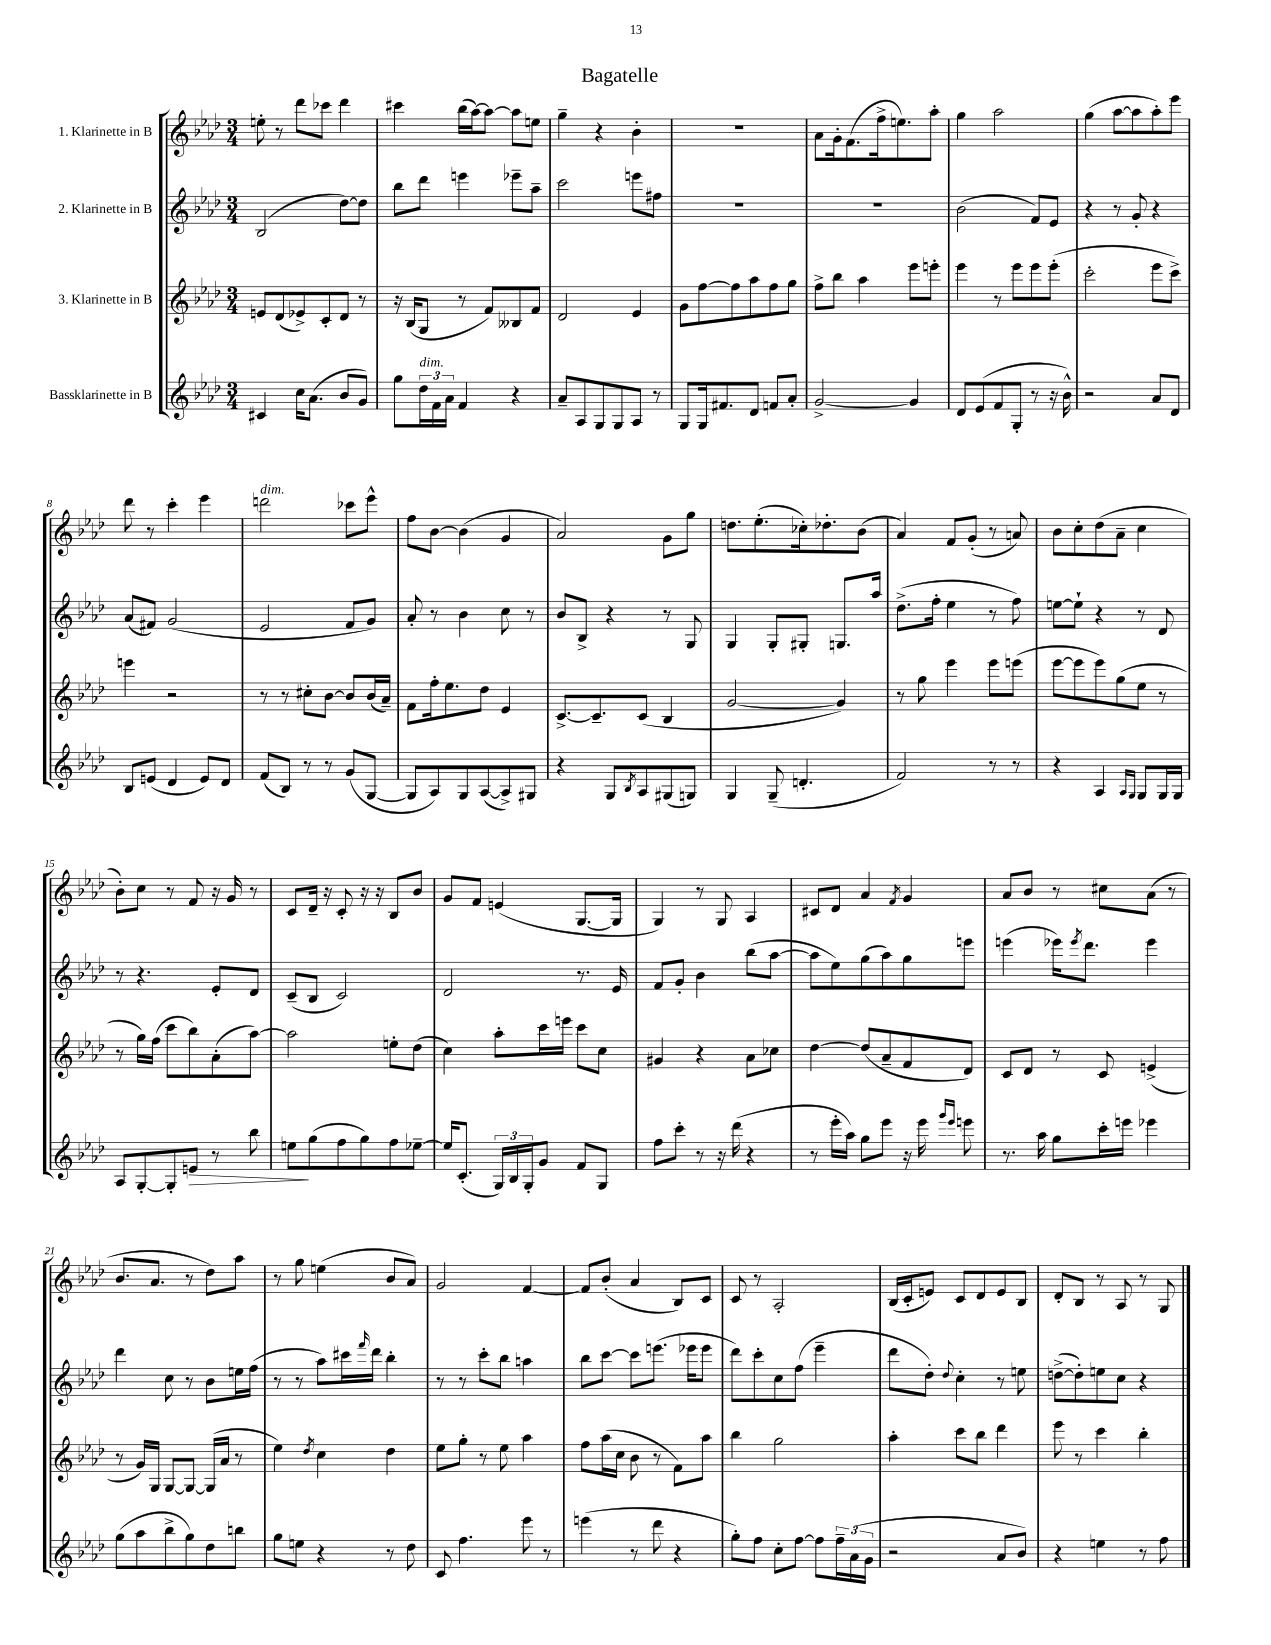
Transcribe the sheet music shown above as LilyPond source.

\header { title = "Bagatelle" }
<<
\new StaffGroup <<
\new Staff = "s0" \with { instrumentName = "1. Klarinette in B" } {
    \clef treble \key aes \major \numericTimeSignature \time 3/4
    e''8-. r8 des'''8 ces'''8 des'''4 |
    cis'''4 bes''16( aes''16~) aes''8~ aes''8 e''8 |
    g''4-- r4 bes'4-. |
    R2. |
    aes'8 g'16-. f'8.( f''16-> e''8.) aes''8-. |
    g''4 aes''2 |
    g''4( aes''8~ aes''8 aes''8-.) ees'''8 |
    des'''8 r8 c'''4-. ees'''4 |
    d'''2^\markup { \italic "dim." } ces'''8 ees'''8-^ |
    f''8 bes'8~ bes'4( g'4 |
    aes'2) g'8 g''8 |
    d''8. ees''8.-.( ces''16-.) des''8.-. bes'8( |
    aes'4) f'8 g'8-.( r8 a'8) |
    bes'8 c''8-. des''8( aes'8-- c''4 |
    bes'8-.) c''8 r8 f'8 r16 g'16 r8 |
    c'8 des'16-- r16 c'8-. r16 r16 bes8 bes'8 |
    g'8 f'8 e'4( g8.~ g16 |
    g4) r8 g8 aes4 |
    cis'8 des'8 aes'4 \acciaccatura { f'8 } g'4 |
    aes'8 bes'8 r8 cis''8 aes'8( r8 |
    bes'8. aes'8. r8 des''8) aes''8 |
    r8 g''8 e''4( bes'8 aes'8) |
    g'2 f'4~ |
    f'8 bes'8-.( aes'4 bes8) c'8 |
    c'8 r8 aes2-. |
    bes16( c'16-. e'8) c'8 des'8 e'8 bes8 |
    des'8-. bes8 r8 aes8 r8 g8 \bar "|." |
}
\new Staff = "s1" \with { instrumentName = "2. Klarinette in B" } {
    \clef treble \key aes \major \numericTimeSignature \time 3/4
    bes2( des''8~) des''8 |
    bes''8 des'''8 e'''4 ees'''8-- aes''8-- |
    c'''2 e'''8 fis''8 |
    R2. |
    R2. |
    bes'2( f'8) ees'8 |
    r4 r8 g'8-. r4 |
    aes'8( fis'8) g'2( |
    ees'2 f'8 g'8) |
    aes'8-. r8 bes'4 c''8 r8 |
    bes'8 bes8-> r4 r8 g8 |
    g4 g8-. gis8-. g8. aes''16 |
    des''8.->( f''16-. ees''4 r8 f''8) |
    e''8~ e''8-! r4 r8 des'8 |
    r8 r4. ees'8-. des'8 |
    c'8--( bes8 c'2) |
    des'2 r8. ees'16 |
    f'8 g'8-. bes'4 bes''8( aes''8~ |
    aes''8 ees''8) g''8( aes''8) g''8 e'''8 |
    e'''4( ees'''16) \acciaccatura { ees'''8 } des'''8. ees'''4 |
    des'''4 c''8 r8 bes'8 e''16 f''16( |
    r8 r8 aes''8) cis'''16 \grace { f'''16 } des'''16 bes''4-. |
    r8 r8 c'''8-. bes''8 a''4 |
    bes''8 c'''8~ c'''8 e'''8.( ees'''16 ees'''8 |
    des'''8) c'''8-. c''8 f''8( ees'''4-- |
    des'''8 des''8-.) \appoggiatura { des''8 } c''4-. r8 e''8 |
    d''8~->( d''8-.) e''8 c''8 r4 \bar "|." |
}
\new Staff = "s2" \with { instrumentName = "3. Klarinette in B" } {
    \clef treble \key aes \major \numericTimeSignature \time 3/4
    e'8 des'8( ees'8->) c'8-. des'8 r8 |
    r16 bes16( g8 r8 f'8) beses8 f'8 |
    des'2 ees'4 |
    g'8 f''8~ f''8 aes''8 f''8 g''8 |
    f''8-> bes''8 aes''4 ees'''8 e'''8-. |
    ees'''4 r8 ees'''8 ees'''8 ees'''8-.( |
    c'''2-. ees'''8 c'''8->) |
    e'''4 r2 |
    r8 r8 cis''8-. bes'8~ bes'8 bes'16( aes'16--) |
    f'8 f''16-. ees''8. des''8 ees'4 |
    c'8.~-> c'8.-- c'8( bes4 |
    g'2~ g'4) |
    r8 g''8 ees'''4 ees'''8 e'''8( |
    ees'''8~ ees'''8 ees'''8) g''8( ees''8 r8 |
    r8 g''16) f''16( c'''8 bes''8) aes'8-.( aes''8~) |
    aes''2 e''8-. des''8( |
    c''4) aes''8-. c'''16 e'''16 c'''8 c''8 |
    gis'4 r4 aes'8 ces''8 |
    des''4~ des''8( aes'8-- f'8 des'8) |
    c'8 des'8 r8 c'8 e'4->( |
    r8 g'16) g16 g8~ g8~ g16( aes'16 r8 |
    ees''4) \acciaccatura { des''8 } c''4 des''4 |
    ees''8 g''8-. r8 ees''8 aes''4 |
    f''8 aes''16( c''16 bes'8 r8 f'8) aes''8 |
    bes''4 g''2 |
    aes''4-. c'''8 bes''8 des'''4 |
    ees'''8 r8 c'''4 bes''4-. \bar "|." |
}
\new Staff = "s3" \with { instrumentName = "Bassklarinette in B" } {
    \clef treble \key aes \major \numericTimeSignature \time 3/4
    cis'4 c''16 aes'8.( bes'8 g'8) |
    g''8 \tuplet 3/2 { des''16^\markup { \italic "dim." } f'16 aes'16 } f'4 r4 |
    aes'8-- aes8 g8 g8 aes8 r8 |
    g8 g16 fis'8. des'8 f'8 aes'8-. |
    g'2~-> g'4 |
    des'8 ees'8( f'8 g8-. r8 r16 bes'16-^) |
    r2 aes'8 des'8 |
    bes8 e'8( des'4 e'8) des'8 |
    f'8( bes8) r8 r8 g'8( g8~ |
    g8 aes8) g8 aes8~( aes8->) gis8 |
    r4 g8 \acciaccatura { bes8 } aes8 gis8( g8) |
    g4 g8--( d'4.-. |
    f'2) r8 r8 |
    r4 aes4 \grace { aes16 g16 } g8 g16 g16 |
    aes8 g8~-. g8-. e'8\> r8 bes''8 |
    e''8\! g''8( f''8 g''8) f''8 ees''8~-- |
    ees''16 c'8.-.( \tuplet 3/2 { g16) bes16 g16-. } g'8 f'8 g8 |
    f''8 c'''8-. r8 r16 des'''16( r4 |
    r8 ees'''16-. aes''16) g''8 ees'''8 r16 ees'''16 \grace { g'''16 ees'''16 } e'''8 |
    r8. aes''16 g''8 c'''16-. e'''16 ees'''4 |
    g''8( aes''8 bes''8-> g''8) des''8 b''8 |
    g''8 e''8 r4 r8 des''8 |
    c'8 f''4. ees'''8 r8 |
    e'''4( r8 des'''8 r4 |
    g''8-.) f''8 c''8-. f''8~ f''8 \tuplet 3/2 { f''16-- aes'16( g'16 } |
    r2 aes'8 bes'8) |
    r4 e''4 r8 f''8 \bar "|." |
}
>>
>>
